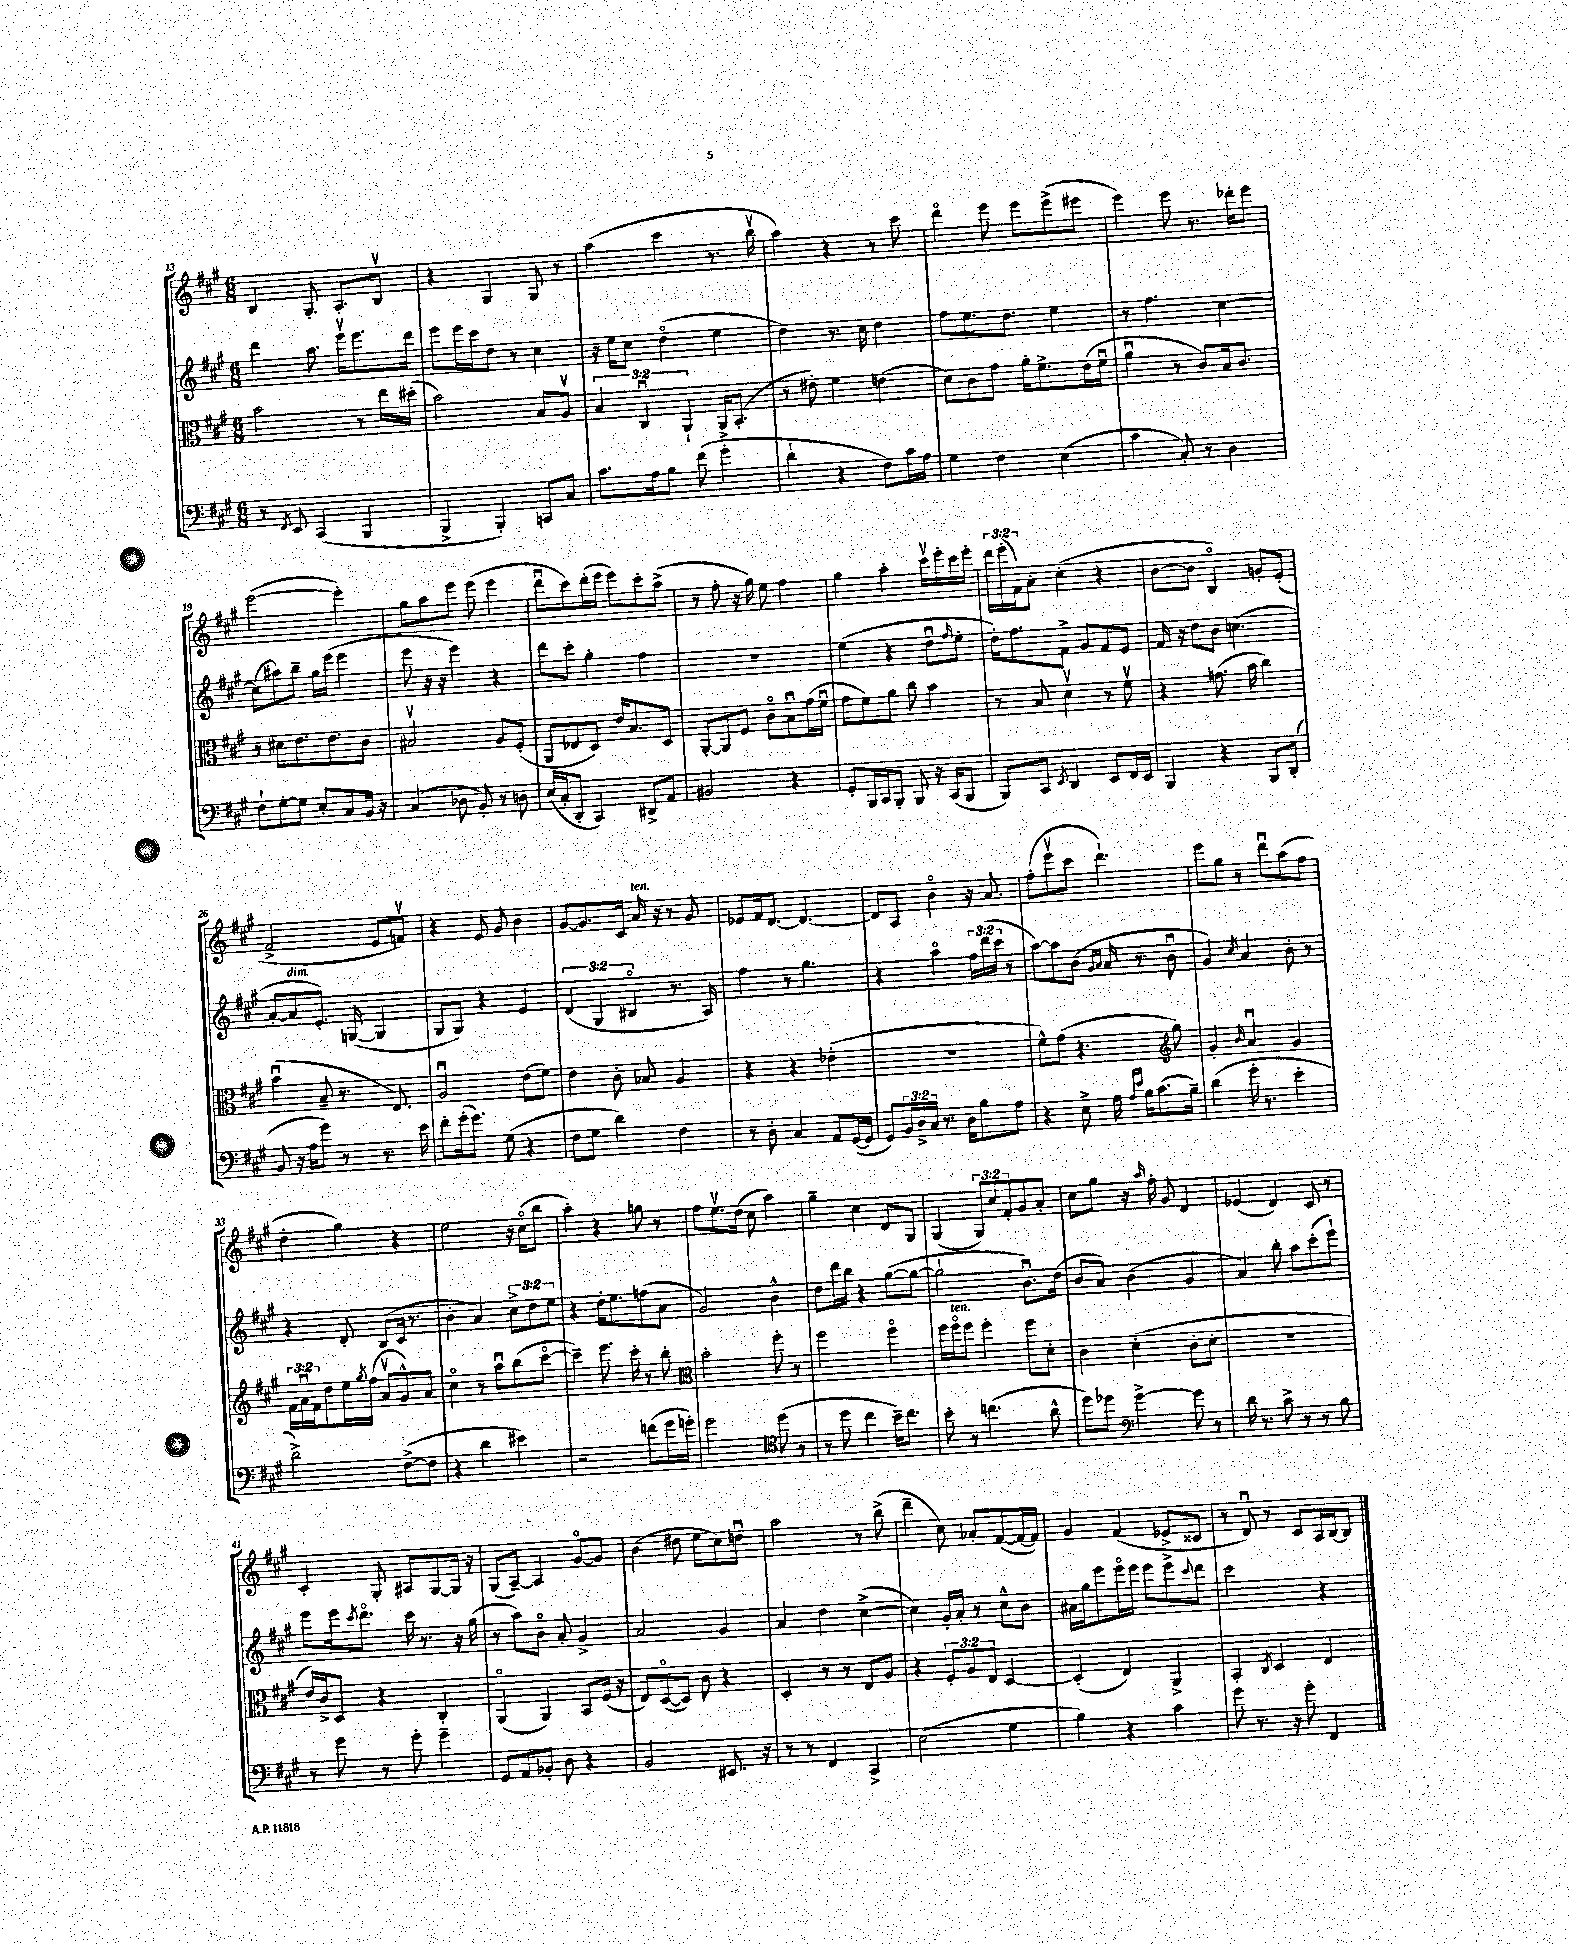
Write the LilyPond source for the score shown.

<<
\new StaffGroup <<
\new Staff = "s0" {
    \clef treble \key a \major \numericTimeSignature \time 6/8 \override Staff.TupletNumber.text = #tuplet-number::calc-fraction-text
    b4 gis8.-. a8.-. b8\upbow |
    r4 gis4 gis8 r8 |
    a''4( cis'''4 r8. b''16\upbow |
    a''4) r4 r8 cis'''8 |
    d'''4\flageolet e'''8 e'''8 e'''8->( eis'''8 |
    e'''4) e'''8 r8. des'''16-. e'''8 |
    e'''2~( e'''4-.) |
    gis''8 a''8 e'''8 e'''8( e'''4 |
    d'''8\downbow cis'''8) d'''16-.( e'''16 e'''8) cis'''8-. a''8->( |
    r8 fis''8-. r16 gis''16) e''8 fis''4 |
    gis''4 a''4-. cis'''16\upbow e'''16-. cis'''16 e'''16-. |
    \tuplet 3/2 { d'''16 e'''16-.( fis'16) } a'8-. cis''4-.( r4 |
    b'8~ b'8 b4\flageolet) g'8-. e'8-.( |
    fis'2-> e'8 f'8\upbow) |
    r4 e'8 gis'8 b'4 |
    gis'8~ gis'8. cis'16 a'16^\markup { \italic "ten." } r16 r8 gis'8 |
    ees'8 fis'16 d'8.~ d'4.~ |
    d'8 a8 b'4\flageolet r16 a'8. |
    fis''8-.( e'''8\upbow cis'''8 d'''4.-!) |
    e'''8 gis''8 r8 d'''8\downbow a''8( fis''8 |
    d''4-. gis''4) r4 |
    e''2 r16 cis''16\flageolet( b''8 |
    a''4-.) r4 g''8 r8 |
    fis''8 e''8.\upbow d''16( cis''8 a''4) |
    gis''4-- cis''4 d'8 gis8 |
    gis4( \tuplet 3/2 { gis8) cis''8 fis'8-. } gis'8 a'8-. |
    cis''8 gis''8 r16 \grace { a''16 } fis''16-. gis'8 d'4 |
    ees'4( d'4) cis'8 r8 |
    cis'4-. gis8-. ais8 gis8~ gis16 r16 |
    gis8( a8~--) a4 gis'8~\flageolet gis'8 |
    b'4( dis''8 e''8 cis''8) d''8\downbow |
    a''2 r8 b''8->( |
    d'''4-- cis''8) aes'8-. fis'8~( fis'16~ fis'16) |
    gis'4 fis'4( ees'8-> cisis'8 |
    r8 d'8\downbow) r8 cis'8 a16 b16~ b8 \bar "|." |
}
\new Staff = "s1" {
    \clef treble \key a \major \numericTimeSignature \time 6/8 \override Staff.TupletNumber.text = #tuplet-number::calc-fraction-text
    d'''4 a''8. e'''16\upbow e'''8. d'''16 |
    e'''8 e'''16 cis'''16 d''8 r8 cis''4 |
    r16 e''16 cis''8 d''4\flageolet( e''4 |
    d''4) r8. cis''16 d''4 |
    fis''8 e''8. d''8. e''4 |
    r8 fis''4. cis''4~ |
    cis''8( ais''8) b''8-- gis''16 e'''16( e'''4 |
    e'''8 r16 r16 e'''4) r4 |
    d'''8 cis'''8-. gis''4-. fis''4 |
    R2. |
    e''4( r4 d''8\downbow \grace { fis''16 } e''8-. |
    d''16-.) fis''8. fis'8-> gis'8 fis'8 e'8 |
    fis'16 r16 d''8 b'8 c''4.( |
    a'8~-. a'8^\markup { \italic "dim." } e'8.-.) g16~( g4 |
    gis8 gis8) r4 e'4 |
    \tuplet 3/2 { d'4( gis4 bis4\flageolet } r8. a16) |
    fis''4 r8 gis''4. |
    r4 a''4\flageolet \tuplet 3/2 { fis''16 d'''16( cis'''16 } r8 |
    a''8~) a''8 b'8( \grace { gis'16 a'16 } a'16 r8. b'8\downbow |
    gis'4) \acciaccatura { cis''8 } a'4 b'8-. r8 |
    r4 d'8-. b8( cis'16 r8. |
    b'4-. a'4) \tuplet 3/2 { cis''8-> d''8 e''8 } |
    r4 d''16-. e''8. f''8( a'8 |
    gis'2) b'4-^ |
    d''8 d'''16 b''16 r4 gis''8~( gis''8~ |
    gis''2-! b'8.\downbow) d''16( |
    b'8 a'8) b'4( gis'4 |
    a'4) b''8-. a''8 cis'''8-.( e'''8-!) |
    e'''8 e'''16 \acciaccatura { cis'''8 } d'''8.\flageolet cis'''16 r8. r16 gis''16( |
    r8 a''8) b'8\flageolet a'8-. gis'4-> |
    a'2 gis'4 |
    a'4 d''4 cis''4~->( |
    cis''4) gis'16-. a'16-. r8 cis''8-^ b'8 |
    ais'16 gis''16 e'''8 e'''16\flageolet e'''16 e'''8 e'''8-> \appoggiatura { cis'''8 } d'''8 |
    cis'''2 r4 \bar "|." |
}
\new Staff = "s2" {
    \clef alto \key a \major \numericTimeSignature \time 6/8 \override Staff.TupletNumber.text = #tuplet-number::calc-fraction-text
    b'2 r8 e''16 dis''16-.( |
    b'2) b8 a8\upbow |
    \tuplet 3/2 { b4 cis4\downbow a,4-! } a,16-> b,8.-.( |
    r8 eis'8-.) fis'4 e'4( |
    d'8) cis'8 gis'8 a'16-. fis'8.-> e'16( fis'16\downbow |
    a'4\downbow r8 cis'8) b16 cis'8. |
    r8 dis'8 e'8. e'8. cis'8 |
    bis2\upbow a8 fis8-.( |
    a,8 ees8 d8) e'16 b8. d8 |
    a,8~-. a,8 fis8 cis'8\flageolet b8\downbow gis'16( fis'16\downbow |
    gis'8 fis'8) a'8 cis''8 b'4 |
    r8 b8 d'4\upbow r8 fis'8\upbow |
    r4 g'8.( b'16 cis''4) |
    b'4\downbow( b8-- r8. e8.) |
    a2\downbow e'8( fis'8) |
    e'4 cis'8-. bes8 a4 |
    r4 r4 ees'4-.( |
    R2. |
    fis'8-^) gis'8( r4. \clef treble gis''8) |
    gis'4-. \grace { b'16 } a'4\downbow gis'4 |
    \tuplet 3/2 { fis'16 a'16\downbow fis'16 } d''8 e''16 \acciaccatura { gis''8 } fis''16( a'8\upbow gis'8-^) a'8 |
    cis''4\flageolet r8 a''8\downbow b''8( cis'''8~\flageolet |
    cis'''4--) e'''8. cis'''16-. r8 b''8-. |
    \clef alto b'2-. fis''8-. r8 |
    fis''2 fis''4\flageolet |
    fis''16 fis''16\flageolet^\markup { \italic "ten." } fis''8 fis''4-. fis''8 d'8-. |
    cis'4 d'4-.( cis'8-. d'8-. |
    R2. |
    e'16) cis'16-> d8 r4 cis4-. |
    a,4\flageolet( a,4) b,8 fis16( r16 |
    e8) d8~\flageolet( d8) cis'8 r4 |
    d4-. r8 r8 e8 a8 |
    r4 \tuplet 3/2 { fis8-. a8 e8 } d4~ |
    d4-.( e4) a,4-> |
    b,4-. \acciaccatura { cis8 } d4 e4 \bar "|." |
}
\new Staff = "s3" {
    \clef bass \key a \major \numericTimeSignature \time 6/8 \override Staff.TupletNumber.text = #tuplet-number::calc-fraction-text
    r8 \acciaccatura { fis,8 } e,8 cis,4( b,,4 |
    b,,4-> b,,4-.) c,8 cis8 |
    cis'8. a16 b8 fis'8( gis'4-. |
    d'4-! r4 fis8) cis'16 a16 |
    gis4 fis4 e4( |
    cis'4 cis8-.) r8 d4 |
    fis8-! gis8~-. gis8 e8-. cis8 b,16 r16 |
    cis4( des8 b,8-.) r8 d8 |
    e16( cis16-. d,8-. cis,4) dis,8-> a,8 |
    bis,2 r4 |
    gis,8-. b,,16 cis,16 b,,8-. b,,8 r16 cis,16( b,,8 |
    b,,8) cis,8 \acciaccatura { e,8 } d,4 e,8 fis,16 e,16 |
    b,,4 r4 b,,8 d,8-.( |
    b,8 r16 a16 gis'8) r8 r8. e'16 |
    fis'8-. gis'16-.( gis'8.) gis8( r4 |
    fis8 gis8 d'4) fis4 |
    r8 d8-. cis4 a,8 gis,16~( gis,16 |
    gis,8) \tuplet 3/2 { b,16 d16-> cis16 } r8. d16 b8 a8 |
    r4 e8-> a16 \grace { a16 e'16 } b16 cis'8.( b16--) |
    d'4( gis'16-. r8. e'4-. |
    d'2->) fis8~->( fis8 |
    r4 d'4 eis'4) |
    r2 f'8( gis'16 g'16-.) |
    gis'2 \clef tenor d''8( r8 |
    r8 d''8 cis''4 b'16--) cis''8. |
    b'8-. r8 c''4.( a'8-^ |
    d''8) des''8 \clef bass gis'4~-> gis'8 r8 |
    d'16 r8. cis'8-> r8 r8 b8 |
    r8 gis'8 r8 gis'8-. gis'4-- |
    gis,8 a,8 bes,8-. d8 r4 |
    b,2 eis,8. r16 |
    r8 r8 fis,4 cis,4-> |
    e2( gis4 |
    b4) r4 cis'4 |
    gis'8 r8. r16 gis'8-. fis,4 \bar "|." |
}
>>
>>
\layout { \context { \Score currentBarNumber = #13 } }
